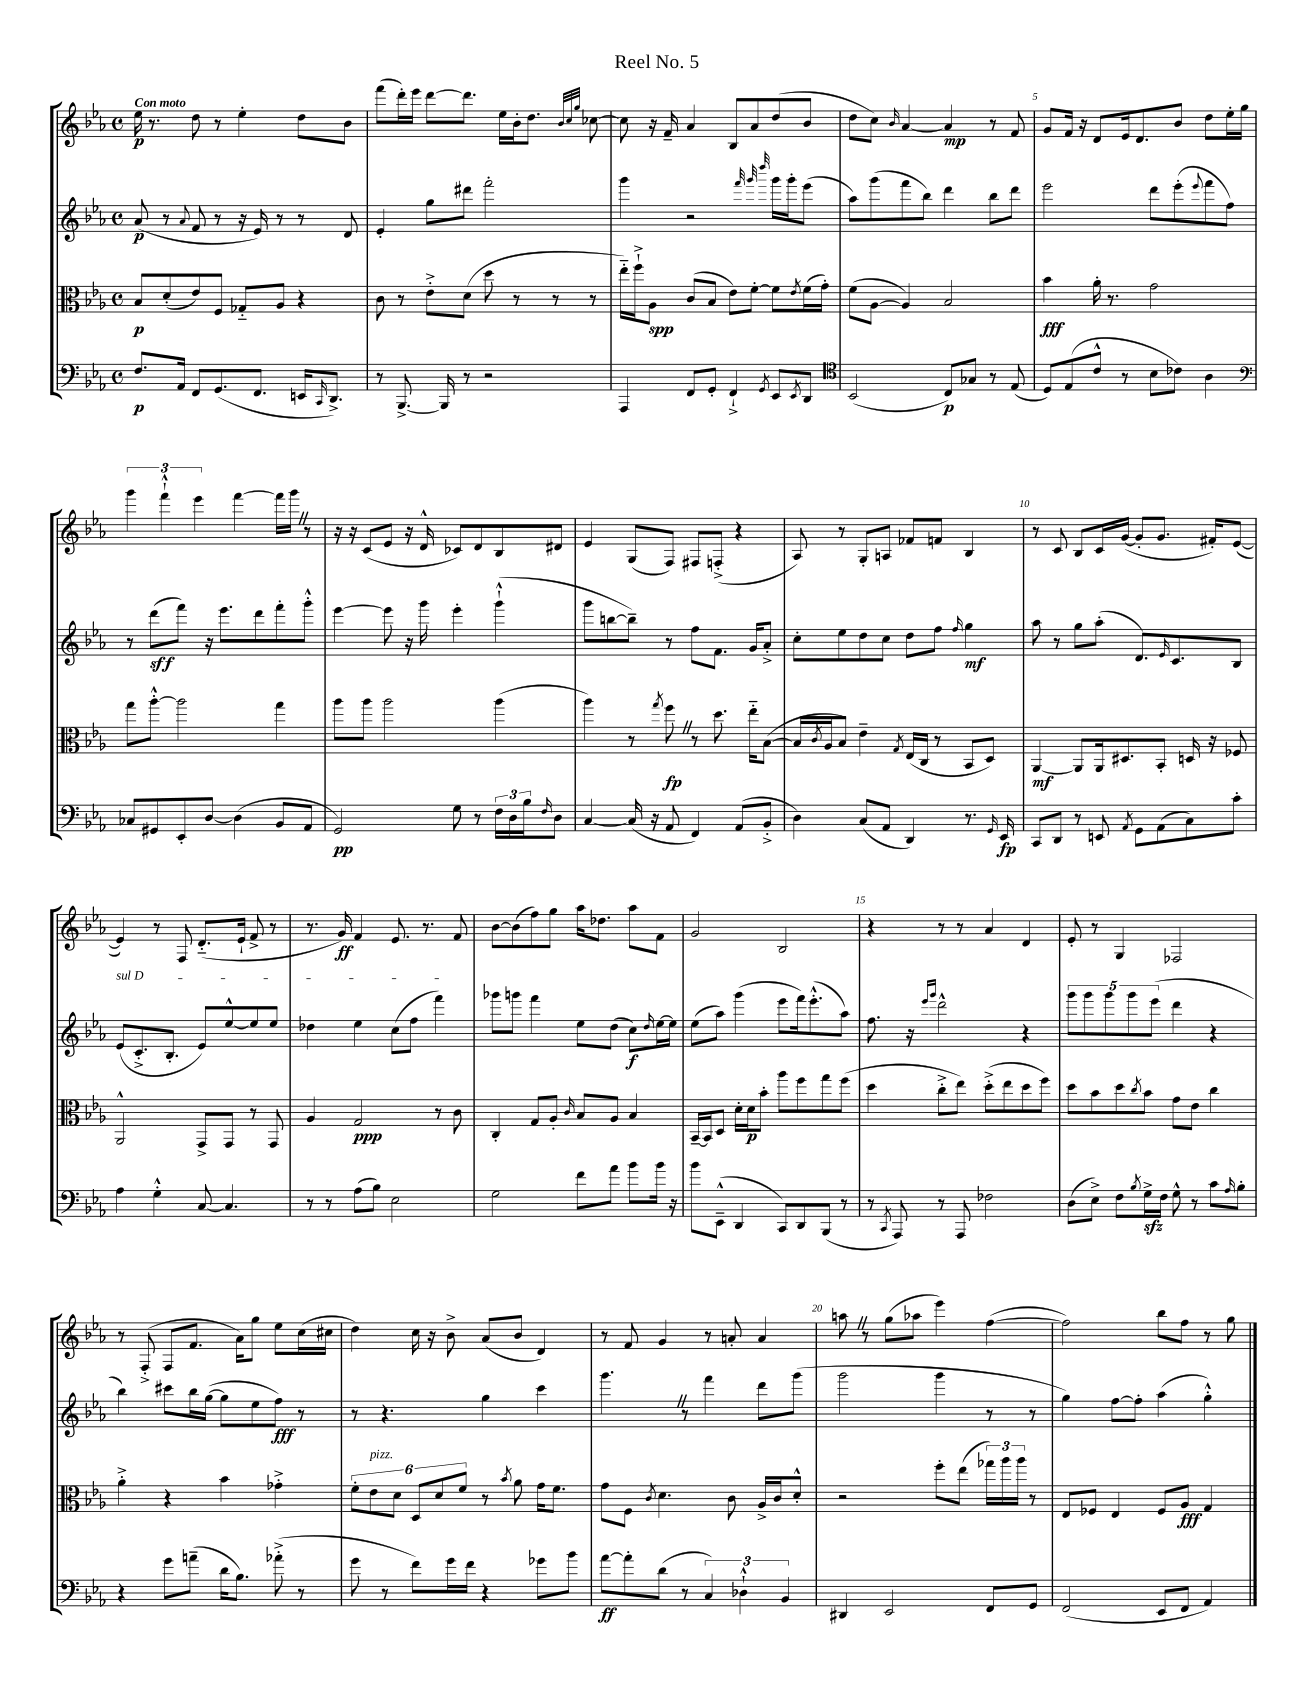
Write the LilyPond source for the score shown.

\header { title = "Reel No. 5" }
<<
\new StaffGroup <<
\new Staff = "s0" {
    \clef treble \key ees \major \defaultTimeSignature \time 4/4 \tempo "Con moto"
    ees''16\p r8. d''8 r8 ees''4-. d''8 bes'8 |
    f'''8( d'''16-.) ees'''16 d'''8~ d'''8. ees''16 bes'16-. d''8. \grace { bes'32 c''32 g''32 } ces''8~ |
    ces''8 r16 f'16-- aes'4 bes8 aes'8 d''8( bes'8 |
    d''8 c''8) \grace { bes'16 } aes'4~ aes'4\mp r8 f'8 |
    g'8 f'16 r16 d'8 ees'16 d'8. bes'8 d''8 ees''16-. g''16 |
    \tuplet 3/2 { g'''4 f'''4-!-^ ees'''4 } f'''4~ f'''16 g'''16 \once \override BreathingSign.text = \markup { \musicglyph "scripts.caesura.straight" } \breathe r8 |
    r16 r16 c'8( ees'8 r16 d'16-^ ces'8) d'8 bes8 dis'8 |
    ees'4 g8( f8) fis8 f8-.->( r4 |
    aes8) r8 g8-. a8 fes'8 f'8 bes4 |
    r8 c'8 bes8 c'16 g'16~( g'8-. g'8. fis'16-.) ees'8~( |
    ees'4) r8 f8 d'8.-_( ees'16-! f'8-> r8 |
    r8. g'16\ff) f'4 ees'8. r8. f'8 |
    bes'8~ bes'8( f''8) g''8 aes''16 des''8. aes''8 f'8 |
    g'2 bes2 |
    r4 r8 r8 aes'4 d'4 |
    ees'8-. r8 g4 fes2 |
    r8 f8-.->( f8 f'8. aes'16) g''8 ees''8 c''16( cis''16 |
    d''4) c''16 r16 bes'8-> aes'8( bes'8 d'4) |
    r8 f'8 g'4 r8 a'8-. a'4 |
    a''8 \once \override BreathingSign.text = \markup { \musicglyph "scripts.caesura.straight" } \breathe r8 g''8( aes''8 ees'''4) f''4~( |
    f''2) bes''8 f''8 r8 g''8 \bar "|." |
}
\new Staff = "s1" {
    \clef treble \key ees \major \defaultTimeSignature \time 4/4
    aes'8\p( r8 \appoggiatura { aes'8 } f'8 r8 r16 ees'16) r8 r8 d'8 |
    ees'4-. g''8 dis'''8 f'''2-. |
    g'''4 r2 \grace { f'''32 g'''32 d''''32 } g'''16 g'''16-. ees'''8( |
    aes''8) g'''8( f'''8 bes''8) d'''4 bes''8 d'''8 |
    ees'''2 d'''8 ees'''8-.( \appoggiatura { ees'''8 } f'''8 f''8) |
    r8 d'''8\sff( f'''8) r16 ees'''8. d'''8 f'''8-. g'''8-.-^ |
    ees'''4~ ees'''8 r16 g'''16 ees'''4-. g'''4-!-^( |
    g'''8 b''8~ b''8--) r8 f''8 f'8. g'16 aes'8-.-> |
    c''8-. ees''8 d''8 c''8 d''8 f''8 \grace { f''16 } g''4\mf |
    aes''8 r8 g''8 aes''8-.( d'8.) \grace { ees'16 } c'8. bes8 |
    \once \override TextSpanner.bound-details.left.text = \markup { \italic "sul D" } ees'8\startTextSpan( c'8.-.-> bes8.-. ees'8) ees''8~-^ ees''8 ees''8 |
    des''4 ees''4 c''8( f''8 f'''4\stopTextSpan) |
    ges'''8 g'''8 f'''4 ees''8 d''8( c''8\f) \grace { d''16 } ees''16~ ees''16 |
    ees''8( aes''8) g'''4( ees'''8 f'''16) ees'''8.-.-^( aes''8) |
    f''8. r16 \grace { ees'''16 g'''16 } d'''2-^ r4 |
    \tuplet 5/4 { g'''8 g'''8 g'''8 g'''8 ees'''8( } d'''4 r4 |
    bes''4) cis'''8 bes''16 g''16~( g''8 ees''8 f''8\fff) r8 |
    r8 r4. g''4 c'''4 |
    g'''4. \once \override BreathingSign.text = \markup { \musicglyph "scripts.caesura.straight" } \breathe r8 f'''4 d'''8 g'''8( |
    g'''2 g'''4 r8 r8 |
    g''4) f''8~ f''8-. aes''4( g''4-.-^) \bar "|." |
}
\new Staff = "s2" {
    \clef alto \key ees \major \defaultTimeSignature \time 4/4
    bes8\p d'8-.( ees'8) f8 ges8-_ aes8 r4 |
    c'8 r8 ees'8-.-> d'8( d''8 r8 r8 r8 |
    ees''16-_) f''16-!-> aes8\spp c'8( bes8 ees'8) f'8~-. f'8 \acciaccatura { ees'8 } f'16( g'16-.) |
    f'8( aes8~ aes4) bes2 |
    bes'4\fff aes'16-. r8. g'2 |
    g''8 aes''8~-.-^ aes''2 g''4 |
    aes''8 aes''8 aes''2 aes''4( |
    aes''4) r8 \acciaccatura { g''8 } f''8\fp \once \override BreathingSign.text = \markup { \musicglyph "scripts.caesura.straight" } \breathe r8 d''8. ees''16-_ bes8~( |
    bes16 \acciaccatura { c'8 } aes16 bes8) ees'4-- \acciaccatura { g8 } ees16( c16 r8 bes,8 d8) |
    aes,4~\mf aes,8 aes,16 dis8. bes,8-. d16 r16 fes8 |
    aes,2-^ g,8-> g,8 r8 g,8 |
    aes4 g2\ppp r8 c'8 |
    c4-. g8 aes8-. \grace { c'16 } bes8 aes8 bes4 |
    bes,16~-- bes,16 d8 d'16-. d'16\p bes'8-. aes''8 f''8 g''8 f''8( |
    d''4 c''8-.-> ees''8) d''8-.->( ees''8 d''8 f''8) |
    d''8 bes'8 d''8 \acciaccatura { c''8 } bes'8 g'8 ees'8 c''4 |
    aes'4-.-> r4 bes'4 ges'4-.-> |
    \tuplet 6/4 { f'8-. ees'8^\markup { \italic "pizz." } d'8 d8 d'8 f'8 } r8 \acciaccatura { bes'8 } aes'8 g'16 f'8. |
    g'8 f8 \acciaccatura { c'8 } d'4. c'8 aes16-> c'16 d'8-.-^ |
    r2 f''8-. ees''8( \tuplet 3/2 { ges''16) aes''16 aes''16 } r8 |
    ees8 fes8 ees4 fes8 aes8\fff g4 \bar "|." |
}
\new Staff = "s3" {
    \clef bass \key ees \major \defaultTimeSignature \time 4/4
    f8.\p aes,16 f,8 g,8.( f,8. e,16 \grace { c,16 } d,8.->) |
    r8 bes,,8.~-> bes,,16 r8 r2 |
    aes,,4 f,8 g,8-. f,4-!-> \acciaccatura { g,8 } ees,8 \acciaccatura { ees,8 } d,8 |
    \clef tenor bes,2( c8\p) ges8 r8 ees8( |
    d8) ees8( c'8-^ r8 bes8 ces'8) aes4 |
    \clef bass ces8 gis,8 ees,8-. d8~ d4( bes,8 aes,8 |
    g,2\pp) g8 r8 \tuplet 3/2 { f16 d16 bes16 } \grace { f16 } d8 |
    c4~ c16( r16 aes,8 f,4) aes,8( bes,8-.-> |
    d4) c8( aes,8 d,4) r8. \grace { g,16 } ees,16\fp |
    c,8 d,8 r8 e,8 \acciaccatura { aes,8 } g,8 aes,8( c8) c'8-. |
    aes4 g4-.-^ c8~ c4. |
    r8 r8 aes8( bes8) ees2 |
    g2 f'8 aes'8 bes'8 bes'16 r16 |
    bes'8 ees,8---^( d,4 c,8) d,8 bes,,8( r8 |
    r8 \acciaccatura { c,8 } aes,,8) r8 aes,,8 fes2 |
    d8( ees8->) f8 \acciaccatura { bes8 } g16->\sfz f16 g8-^ r8 c'8 \grace { aes16 } bes8-. |
    r4 g'8 a'8--( d'16 bes8.) aes'8-.->( r8 |
    g'8 r8 f'8) g'16 f'16 r4 ges'8 bes'8 |
    aes'8~\ff aes'8-. d'8( r8 \tuplet 3/2 { c4) des4-!-^ bes,4 } |
    dis,4 ees,2 f,8 g,8 |
    f,2( ees,8 f,8 aes,4) \bar "|." |
}
>>
>>
\layout { \context { \Score \override BarNumber.break-visibility = ##(#f #t #t) barNumberVisibility = #(every-nth-bar-number-visible 5) } }
